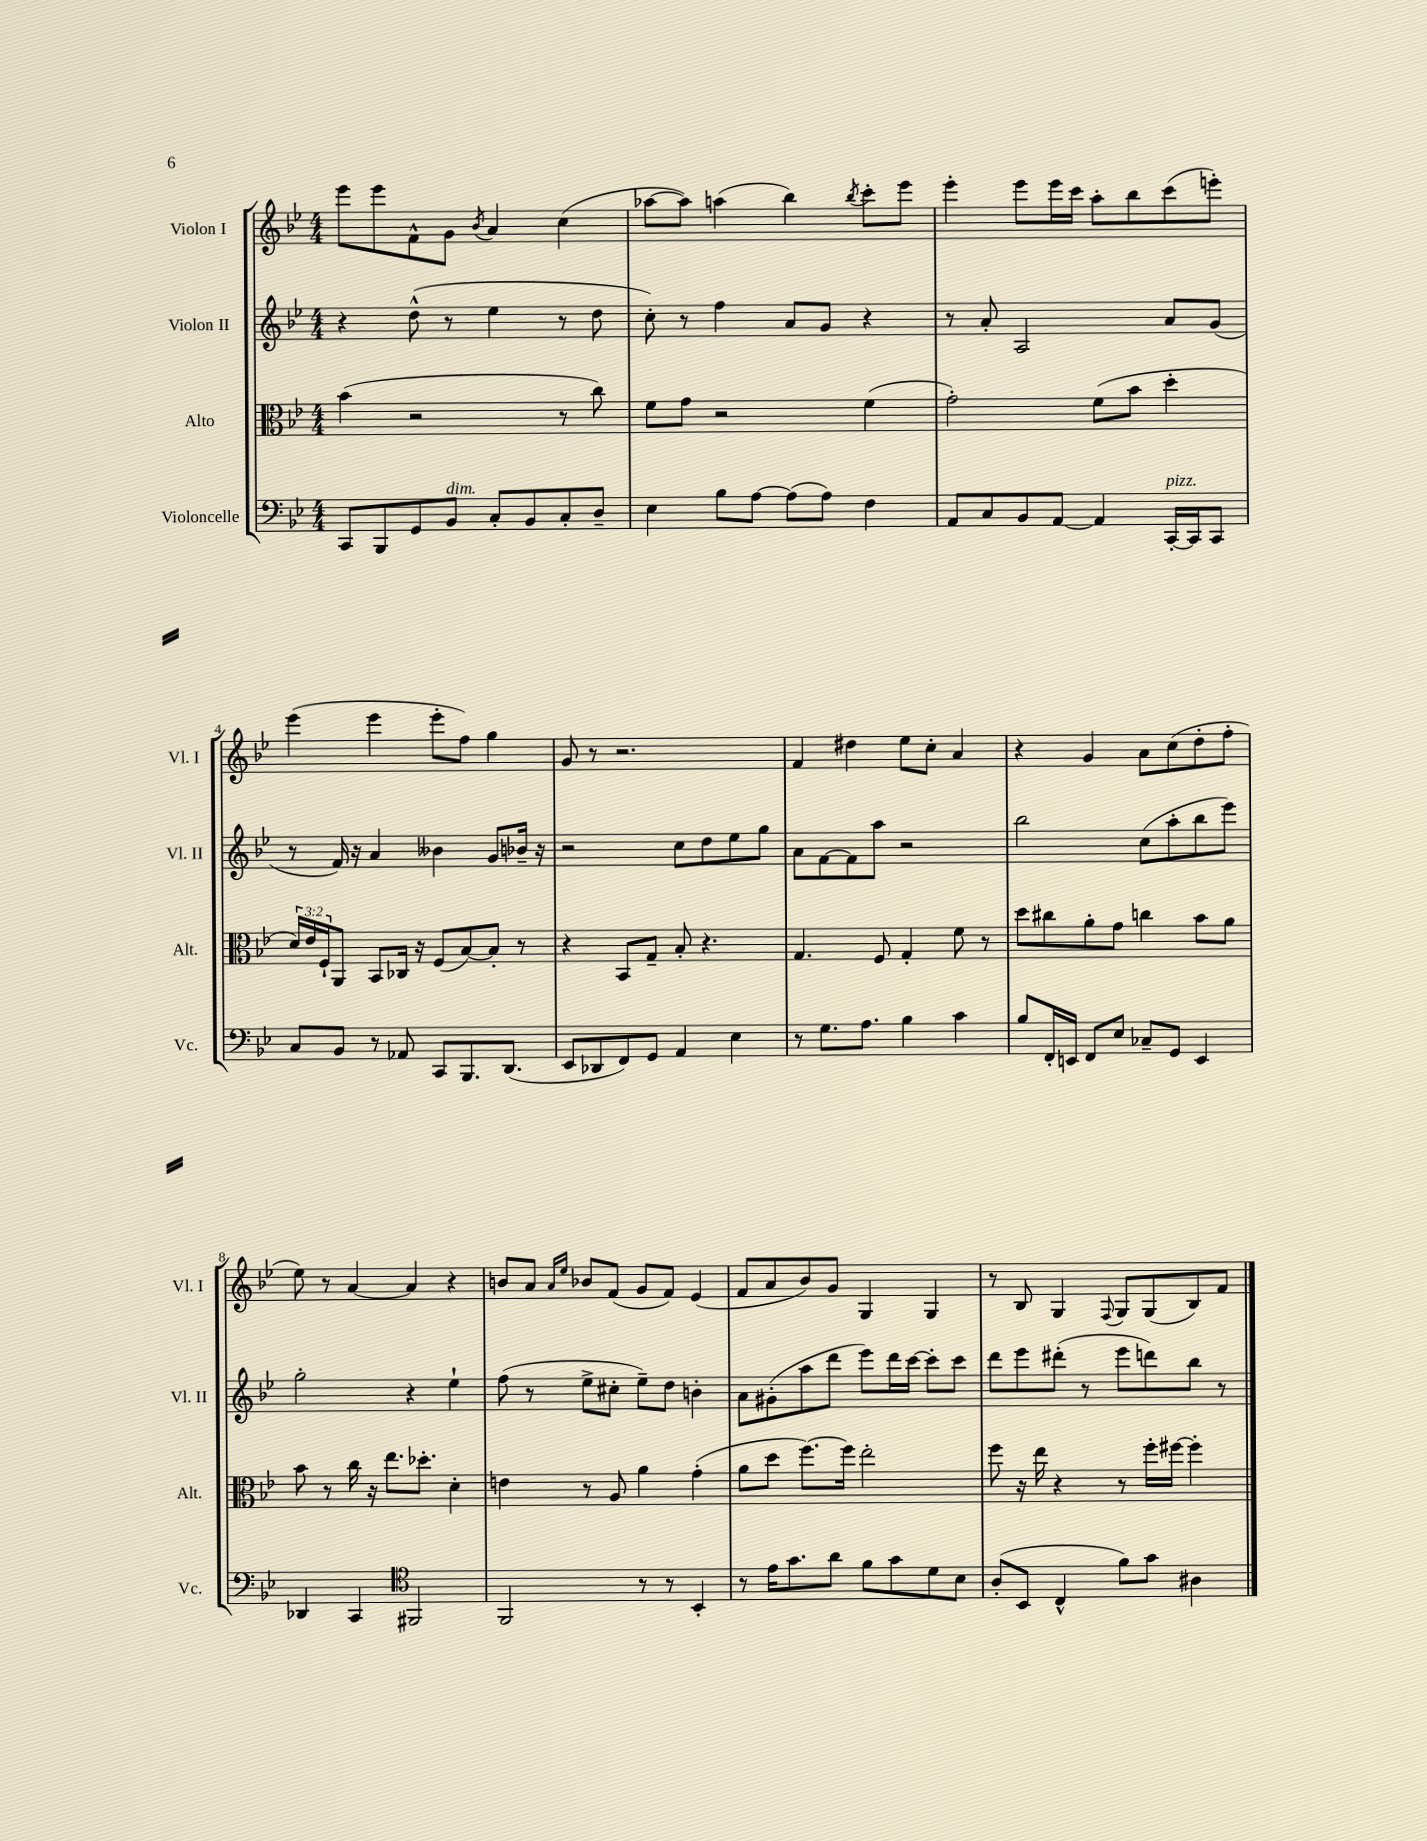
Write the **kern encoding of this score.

**kern	**kern	**kern	**kern
*staff4	*staff3	*staff2	*staff1
*clefF4	*clefC3	*clefG2	*clefG2
*k[b-e-]	*k[b-e-]	*k[b-e-]	*k[b-e-]
*M4/4	*M4/4	*M4/4	*M4/4
8CC	(4b-	4r	8eee-
8BBB-	.	.	8eee-
8GG	2r	(8dd^^	8f^^
8BB-	.	8r	8g
.	.	.	8qb-
8C'	.	4ee-	4a
8BB-	.	.	.
8C'	8r	8r	(4cc
8D~	8cc)	8dd	.
=	=	=	=
4E-	8f	8cc')	[8aa-
.	8g	8r	8aa-])
8B-	2r	4ff	(4aa
[8A	.	.	.
(8A]	.	8a	4bb-)
8A)	.	8g	.
.	.	.	8qbb-
4F	(4f	4r	8ccc'
.	.	.	8eee-
=	=	=	=
8AA	2g')	8r	4eee-'
8C	.	8a'	.
8BB-	.	2A	8eee-
[8AA	.	.	16eee-
.	.	.	16ccc
4AA]	(8f	.	8aa'
.	8b-	.	8bb-
[16CC'	4dd'	8a	(8ccc
16CC]	.	.	.
8CC	.	(8g	8eee')
=	=	=	=
8C	24d)	8r	(4eee-
.	24e-	.	.
.	24F`	.	.
8BB-	8AA	16f)	.
.	.	16r	.
8r	8BB-	4a	4eee-
8AA-	16C-	.	.
.	16r	.	.
8CC	(8F	4b--	8eee-'
8.BBB-	[8B-)	.	8ff)
.	8B-']	8g	4gg
(8.DD	.	.	.
.	8r	16b-~	.
.	.	16r	.
=	=	=	=
8EE-	4r	2r	8g
8DD-	.	.	8r
8FF)	8BB-	.	2.r
8GG	8G~	.	.
4AA	8B-'	8cc	.
.	4.r	8dd	.
4E-	.	8ee-	.
.	.	8gg	.
=	=	=	=
8r	4.G	8a	4f
8.G	.	[8f	.
.	.	8f]	4dd#
8.A	.	.	.
.	8F	8aa	.
4B-	4G'	2r	8ee-
.	.	.	8cc'
4c	8f	.	4a
.	8r	.	.
=	=	=	=
8B-	8dd	2bb-	4r
16FF'	8cc#	.	.
16EE	.	.	.
8FF	8a'	.	4g
8E-	8g	.	.
8C-~	4cc	(8cc	8a
8GG	.	8aa'	(8cc
4EE	8b-	8bb-	8dd'
.	8a	8eee-)	8ff'
=	=	=	=
4DD-	8b-	2gg'	8ee-)
.	8r	.	8r
4CC	16cc	.	[4a
.	16r	.	.
.	8.ee-	.	.
*clefC4	*	*	*
2FF#	.	4r	4a]
.	8.dd-'	.	.
.	4d'	4ee-`	4r
=	=	=	=
2FF	4e	(8ff	8b
.	.	8r	8a
.	.	.	16qqa
.	.	.	16qqee-
.	8r	8ee-^	8b-
.	8A	8cc#'	(8f
8r	4a	8ee-~)	8g
8r	.	8dd	8f)
4BB-'	(4g'	4b'	(4e-
=	=	=	=
8r	8a	8a	8f
16e-	8dd	(8g#'	8a
8.g	.	.	.
.	[8.ff)	8aa	8b-)
8a	.	8ddd	8g
.	16ff]	.	.
8f	2ee-'	8eee-)	4G
8g	.	16ddd	.
.	.	[16ccc	.
8d	.	8ccc']	4G
8B-	.	8ccc	.
=	=	=	=
(8A'	8ff	8ddd	8r
8BB-	16r	8eee-	8B-
.	16ee-	.	.
4C^^	4r	(8ddd#'	4G
.	.	8r	.
.	.	.	8qqF
8f)	8r	8eee-	8G
8g	16ff'	8ddd)	(8G
.	[16ff#	.	.
4A#	4ff#']	8bb-	8B-)
.	.	8r	8f
==	==	==	==
*-	*-	*-	*-
